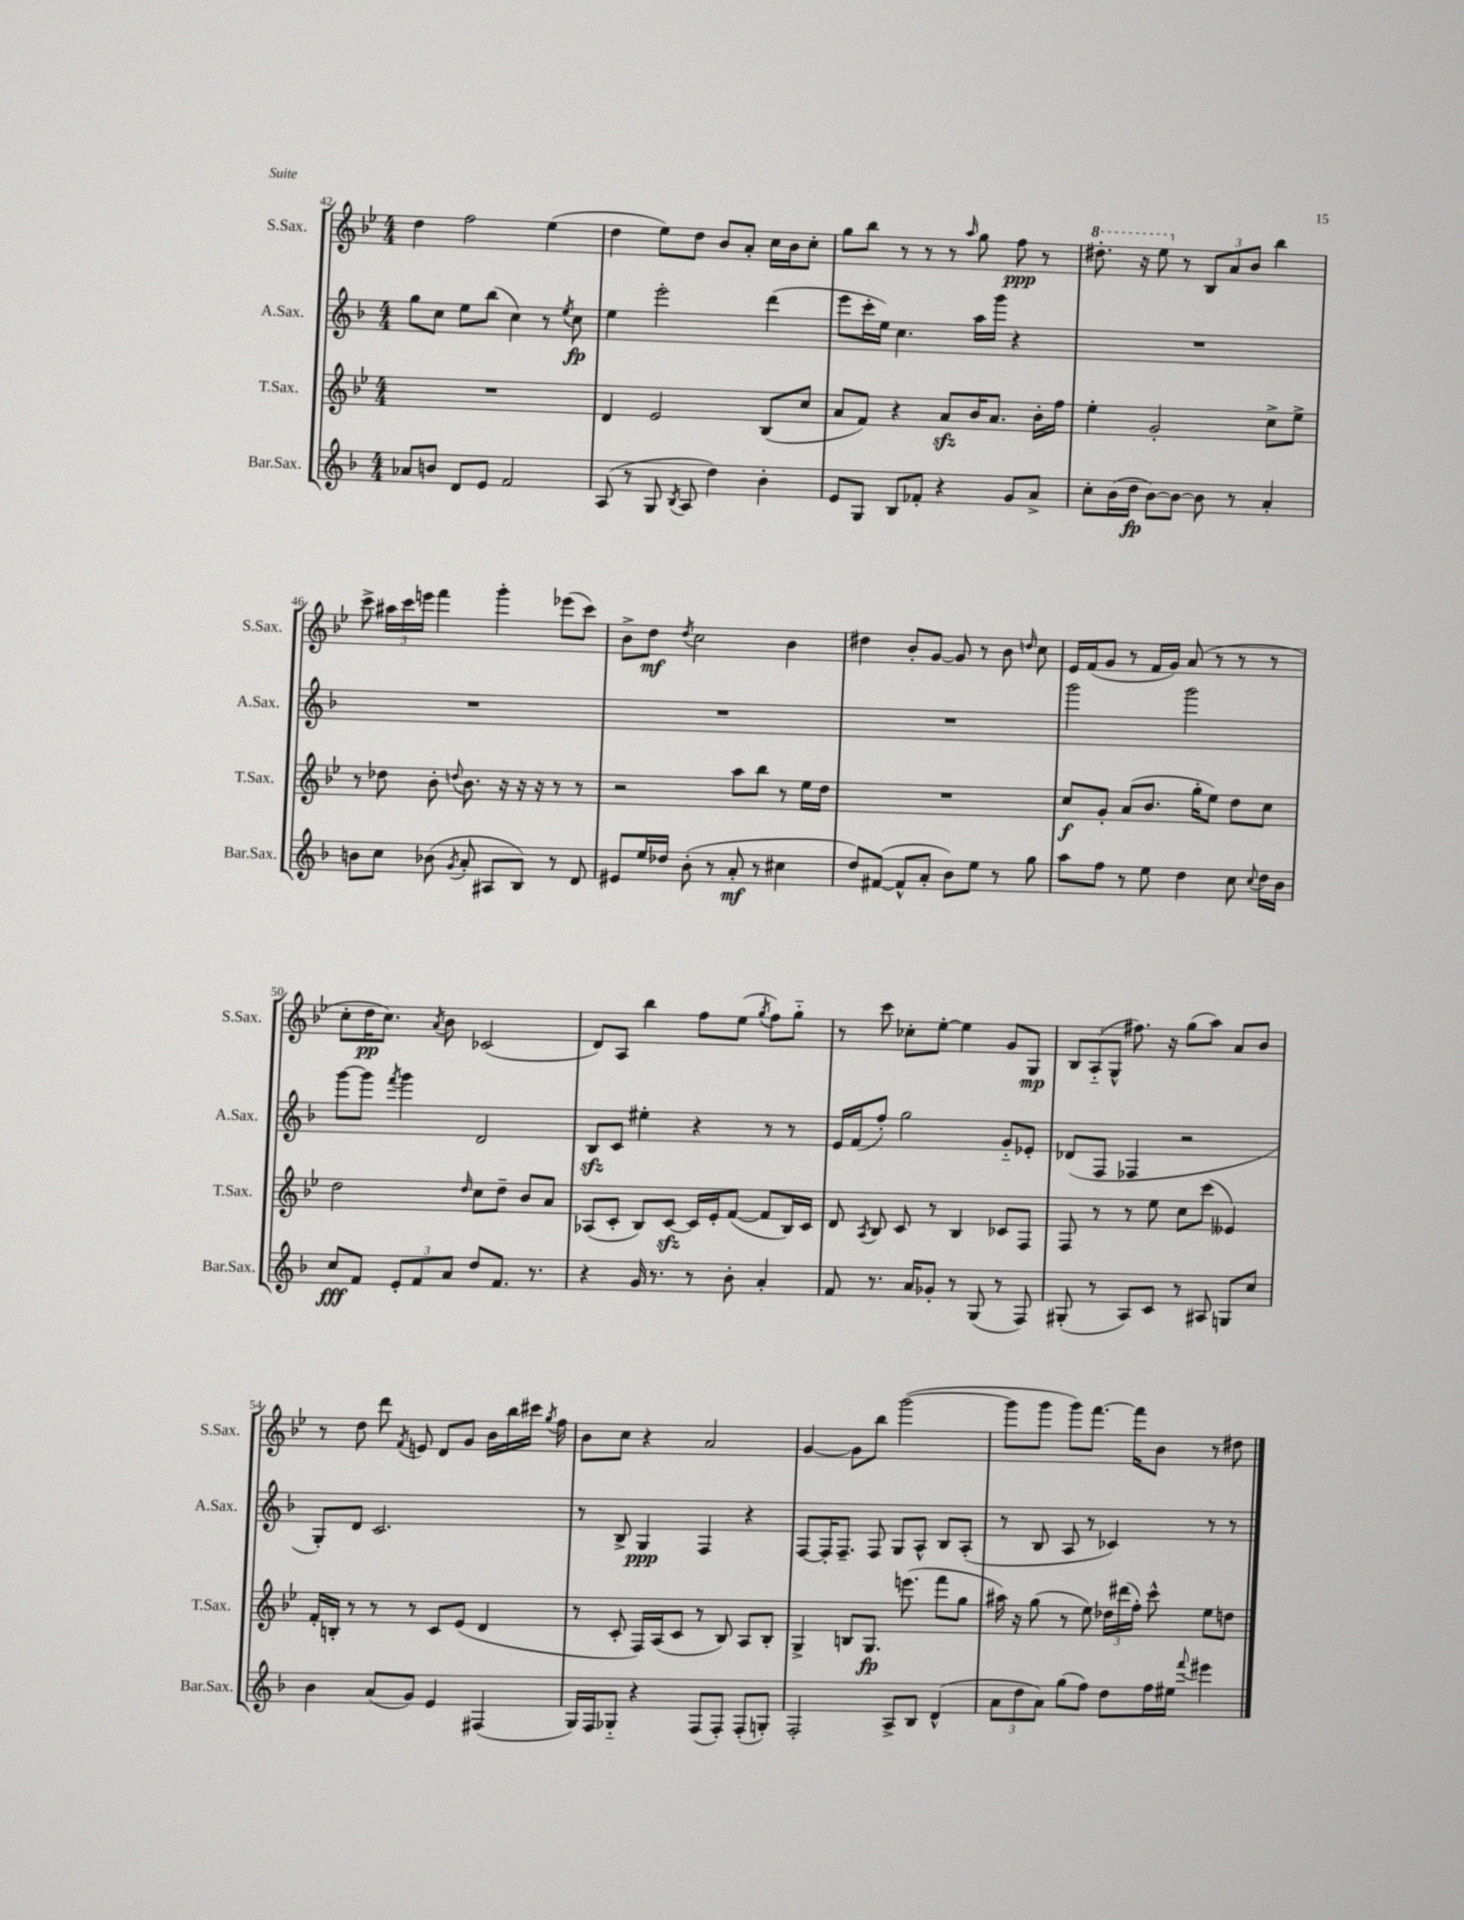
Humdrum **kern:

**kern	**kern	**kern	**kern
*staff4	*staff3	*staff2	*staff1
*clefG2	*clefG2	*clefG2	*clefG2
*k[b-]	*k[b-e-]	*k[b-]	*k[b-e-]
*M4/4	*M4/4	*M4/4	*M4/4
8a-/L	1r	8gg\L	4dd\
8b/J	.	8cc\J	.
8d/L	.	8ee\L	2ff\
8e/J	.	(8bb-\J	.
2f/	.	4cc\)	.
.	.	8r	(4ee-\
.	.	8qee/	.
.	.	8cc\	.
=	=	=	=
(8A/	4d/	4ee\	4dd\
8r	.	.	.
8G/	2e-/	2eee'\	8ee-\L)
8qB-/	.	.	.
8A/	.	.	8dd\J
4dd\)	.	.	8b-/L
.	.	.	8a'/J
4b-'\	(8B-/L	(4ddd\	16cc\LL
.	.	.	16b-\J
.	8cc/J	.	8cc'\J
=	=	=	=
8e/L	8a/L	8eee\L	8gg\L
8G/J	8f/J)	16ccc'\L	8bb-\J
.	.	16ee\JJ)	.
8B-/L	4r	4.cc\	8r
8f-'/J	.	.	8r
4r	8a/L	.	8r
.	.	.	16qqaa/
.	16b-/K	16aa\LL	8gg\
.	8.a/J	16ggg\JJ	.
8g/L	.	4r	8ff\
8a^/J	16b-'\LL	.	8r
.	16ff\JJ	.	.
=	=	=	=
8cc'\L	4ee-'\	1r	8.ddd#'\
(16b-\L	.	.	.
16dd\JJ	.	.	16r
[8b-\L)	2g'/	.	8eee-\
8b-\_J	.	.	8r
8b-\]	.	.	12B-/L
.	.	.	12a/
8r	.	.	.
.	.	.	12b-/J
4a'/	8cc^\L	.	4bb-\
.	8ee-^\J	.	.
=	=	=	=
8b\L	8r	1r	8ccc^\
8cc\J	8dd-\	.	24aa#\LL
.	.	.	24ccc\
.	.	.	24eee\JJ
(8b-\	8b-'\	.	4fff\
8qg/	8qqdd/	.	.
8a'/	8.b-\	.	.
8A#/L	.	.	4ggg'\
.	16r	.	.
8B-/J)	16r	.	.
.	16r	.	.
8r	8r	.	(8eee-\L
8d/	8r	.	8ccc\J)
=	=	=	=
8e#/L	2r	1r	8b-^\L
16ee/L	.	.	8dd\J
16dd-/JJ	.	.	.
.	.	.	8qdd/
(8b-'\	.	.	2cc\
8r	.	.	.
8a'/	8aa\L	.	.
8r	8bb-\J	.	.
4cc#\	8r	.	4b-\
.	16ee-\LL	.	.
.	16dd\JJ	.	.
=	=	=	=
8dd/L)	1r	1r	4dd#\
([8f#/J	.	.	.
8f#^^/]L	.	.	8b-'/L
8a'/J	.	.	[8g/J
8b-\L)	.	.	8g/]
8ee\J	.	.	8r
8r	.	.	8b-\
.	.	.	16qqdd/
8gg\	.	.	8cc\
=	=	=	=
8aa\L	8cc/L	2ggg\	16e-/LL
.	.	.	(16f/J
8ff\J	8g'/J	.	8g/J
8r	(8a/L	.	8r
8ee\	8.b-/J	.	16f/LL
.	.	.	16g/JJ)
4dd\	.	2ggg\	(8a/
.	16gg'\LK	.	.
.	8ee-\J)	.	8r
8cc\	8dd\L	.	8r
8qqcc/	.	.	.
16dd\LL	8cc\J	.	8r
16b-\JJ	.	.	.
=	=	=	=
8cc/L	2dd\	[8ggg\L	8cc'\L
8f/J	.	8ggg\]J	16dd\K
.	.	.	8.cc\J)
.	.	8qfff/	.
12e'/L	.	4ggg\	.
12f/	.	.	.
.	.	.	8qa/
.	.	.	8b-\
12a/J	.	.	.
.	16qqdd/	.	.
8dd/L	8cc\L	2d/	(2c-/
8.f/J	8dd~\J	.	.
.	8b-/L	.	.
8.r	.	.	.
.	8a/J	.	.
=	=	=	=
4r	(8A-/L	8B-/L	8d/L)
.	8c'/J	8c/J	8A/J
16g/	8B-/L)	4ee#'\	4bb-\
8.r	.	.	.
.	[8c/J	.	.
8r	16c/]LL	4r	8ff\L
.	16e-'/J	.	.
8b-'\	([8f/J	.	(8ee-\J
.	.	.	8qgg/
4a'/	8f/]L	8r	8ff\L)
.	16B-/L)	8r	8gg'~\J
.	16c/JJ	.	.
=	=	=	=
8f/	8d/	16e/LL	8r
.	.	(16f/J	.
.	8qA/	.	.
8.r	8B-/	8ff'/J)	8ccc\
.	8c/	2gg\	8cc-'\L
16a/LK	.	.	.
8g-'/J	8r	.	[8ee-'\J
8r	4B-/	.	4ee-\]
(8G/	.	.	.
8r	8c-/L	8g'~/L	8g/L
8F/)	8F/J	8e-'/J	8G/J
=	=	=	=
(8G#'/	8F/	(8d-/L	12B-/L
.	.	.	(12A'~/
8r	8r	8F/J	.
.	.	.	12G^^/J
8A/L)	8r	4F-/	8.ff#\)
8c/J	8ee-\	.	.
.	.	.	16r
8r	8cc\L	2r	(8gg\L
8A#/	(8ccc\J	.	8aa\J)
8G/L	4e--/)	.	8a/L
8cc/J	.	.	8b-/J
=	=	=	=
4b-\	16f'/LL	8G'/L)	8r
.	16B'/JJ	.	.
.	8r	8d/J	8dd\
(8a/L	8r	2.c/	8ddd\
.	.	.	8qf/
8g/J)	8r	.	8e/
4e/	8c/L	.	8d/L
.	(8e-/J	.	8g/J
(4F#/	4d/	.	16b-\LL
.	.	.	16bb-\
.	.	.	16ccc#\JJ
.	.	.	8qgg/
.	.	.	16ff\
=	=	=	=
16G/LL)	8r	8r	8b-\L
16F/J	.	.	.
8G-'~/J	8c'/	8B-^/	8cc\J
4r	16F/LL)	4G/	4r
.	(16A/J	.	.
.	8c/J	.	.
(8F/L	8r	4F/	2a/
8F'/J)	8B-/)	.	.
(8F'/L	8A/L	4r	.
8G'/J)	8B-'/J	.	.
=	=	=	=
2F'/	4G^/	[8F/L	[4g/
.	.	16F'/]K	.
.	.	8.F~/J	.
.	8B/L	.	8g\]L
.	8.G/J	8F/	8bb-\J
8A^/L	.	8G/L	([2ggg\
.	(8.eee\	.	.
8B-/J	.	8A^^/J	.
(4d^^/	8fff\L	8B-/L	.
.	8gg\J	(8A'/J	.
=	=	=	=
12a\L	16aa#\)	8r	8ggg\]L
.	16r	.	.
12dd\	.	.	.
.	(8gg\	8B-/	8ggg\J
12a\J)	.	.	.
(8gg\L	8r	8A/	8ggg\L)
8ff\J)	8ee-\)	8r	[8.fff\J
8dd\L	24dd-\LL	4c-/)	.
.	(24ddd#\	.	.
.	.	.	16fff\]LK
.	24ff'\JJ)	.	.
16ff\L	8ccc^^\	.	8b-\J
16ee#\JJ	.	.	.
8qqfff/	.	.	.
4eee#\	8ee-\L	8r	8r
.	8dd\J	8r	8dd#\
==	==	==	==
*-	*-	*-	*-
